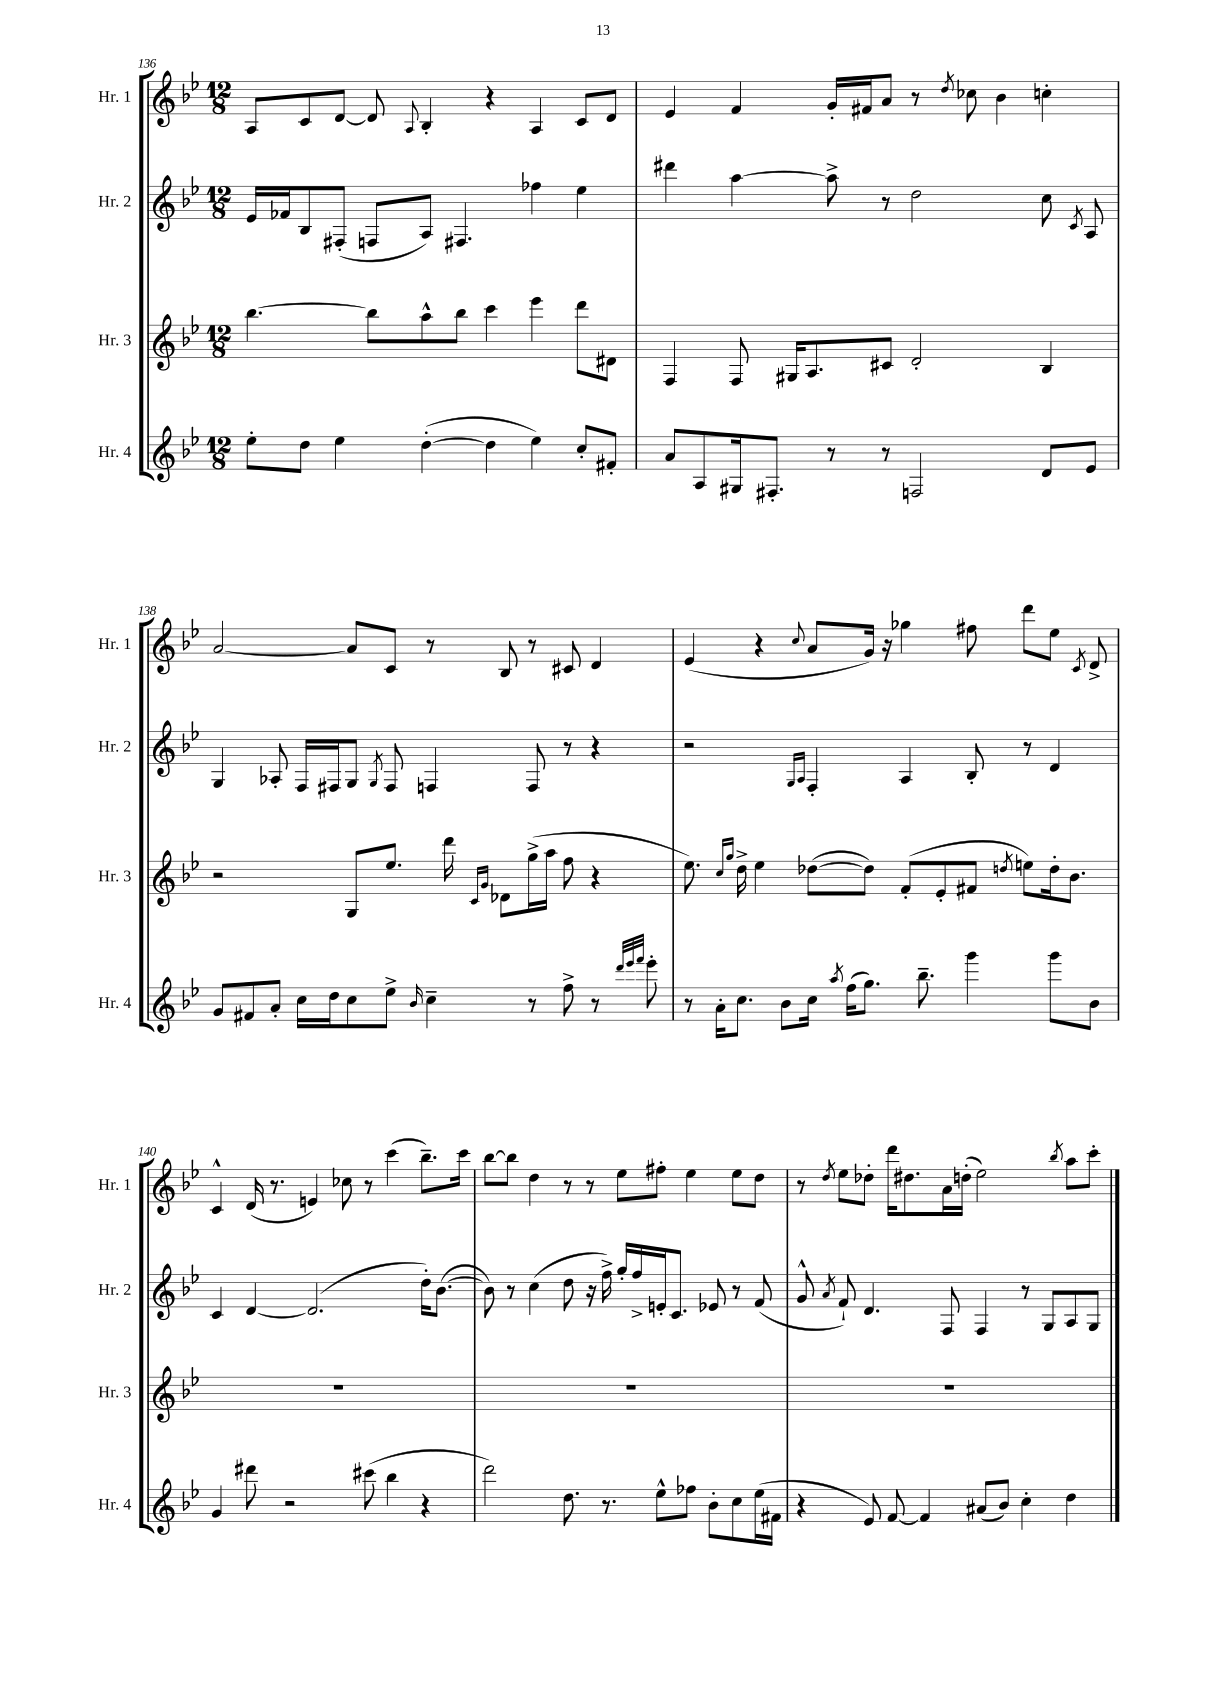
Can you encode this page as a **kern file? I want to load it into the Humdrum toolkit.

**kern	**kern	**kern	**kern
*staff4	*staff3	*staff2	*staff1
*clefG2	*clefG2	*clefG2	*clefG2
*k[b-e-]	*k[b-e-]	*k[b-e-]	*k[b-e-]
*M12/8	*M12/8	*M12/8	*M12/8
8ee-'	[4.bb-	16e-	8A
.	.	16f-	.
8dd	.	8B-	8c
4ee-	.	(8F#'	[8d
.	8bb-]	8F	8d]
.	.	.	8qqA
([4dd'	8aa^^	8A)	4B-'
.	8bb-	4.F#	.
4dd]	4ccc	.	4r
4ee-)	4eee-	4ff-	4A
8cc'	8ddd	4ee-	8c
8f#'	8d#	.	8d
=	=	=	=
8a	4F	4ddd#	4e-
8A	.	.	.
16G#	8F	[4aa	4f
8.F#'	.	.	.
.	16G#	.	.
.	8.A	.	.
8r	.	8aa^]	16g'
.	.	.	16f#
8r	8c#	8r	8a
2F	2d'	2dd	8r
.	.	.	8qdd
.	.	.	8cc-
.	.	.	4b-
8d	4B-	8cc	4cc'
.	.	8qc	.
8e-	.	8A	.
=	=	=	=
8g	2r	4G	[2a
8f#	.	.	.
8a'	.	8A-'	.
16cc	.	16F	.
16dd	.	16F#	.
8cc	8G	8G	8a]
.	.	8qG	.
8ee-^	8.ee-	8F#	8c
16qqb-	.	.	.
4cc~	.	4F	8r
.	16ddd	.	.
.	16qqc	.	.
.	16qqg	.	.
.	8d-	.	8B-
8r	(16gg^	8F	8r
.	16aa	.	.
8ff^	8ff	8r	8c#
8r	4r	4r	4d
32qqddd	.	.	.
32qqeee-	.	.	.
32qqfff	.	.	.
8eee-'	.	.	.
=	=	=	=
8r	8.ee-)	2r	(4e-
16a'	.	.	.
.	16qqcc	.	.
.	16qqgg	.	.
8.cc	16dd^	.	.
.	4ee-	.	4r
8b-	.	.	.
.	.	16qqG	.
.	.	16qqA	8qqcc
16cc	([8dd-	4F'	8a
8qaa	.	.	.
(16ff	.	.	.
8.gg)	8dd-])	.	16g)
.	.	.	16r
.	(8f'	4A	4gg-
8.bb-~	.	.	.
.	8e-'	.	.
4ggg	8f#	8B-'	8ff#
.	8qdd	.	.
.	8ee)	8r	8ddd
8ggg	16dd'	4d	8ee-
.	8.b-	.	.
.	.	.	8qc
8b-	.	.	8d^
=	=	=	=
4g	1.r	4c	4c^^
8ddd#	.	[4d	(16d
.	.	.	8.r
2r	.	.	.
.	.	(2.d]	4e)
.	.	.	8cc-
(8ccc#	.	.	8r
4bb-	.	.	(4ccc
4r	.	16dd')	8.bb-~)
.	.	([8.b-	.
.	.	.	16ccc
=	=	=	=
2ddd)	1.r	8b-])	[8bb-
.	.	8r	8bb-]
.	.	(4cc	4dd
8.dd	.	8dd	8r
.	.	16r	8r
8.r	.	16ff^)	.
.	.	16gg'	8ee-
.	.	16ff^	.
8ee-^^	.	16e'	8ff#'
.	.	8.c	.
8ff-	.	.	4ee-
8b-'	.	8e-	.
8cc	.	8r	8ee-
(16ee-	.	(8f	8dd
16f#	.	.	.
=	=	=	=
4r	1.r	8g^^	8r
.	.	8qa	8qdd
.	.	8f`)	8ee-
8e-)	.	4.d	8dd-'
[8f	.	.	16ddd
.	.	.	8.dd#
4f]	.	.	.
.	.	8F	16a
.	.	.	(16dd'
(8a#	.	4F	2ee-)
8b-)	.	.	.
4cc'	.	8r	.
.	.	8G	.
.	.	.	8qbb-
4dd	.	8A	8aa
.	.	8G	8ccc'
==	==	==	==
*-	*-	*-	*-
